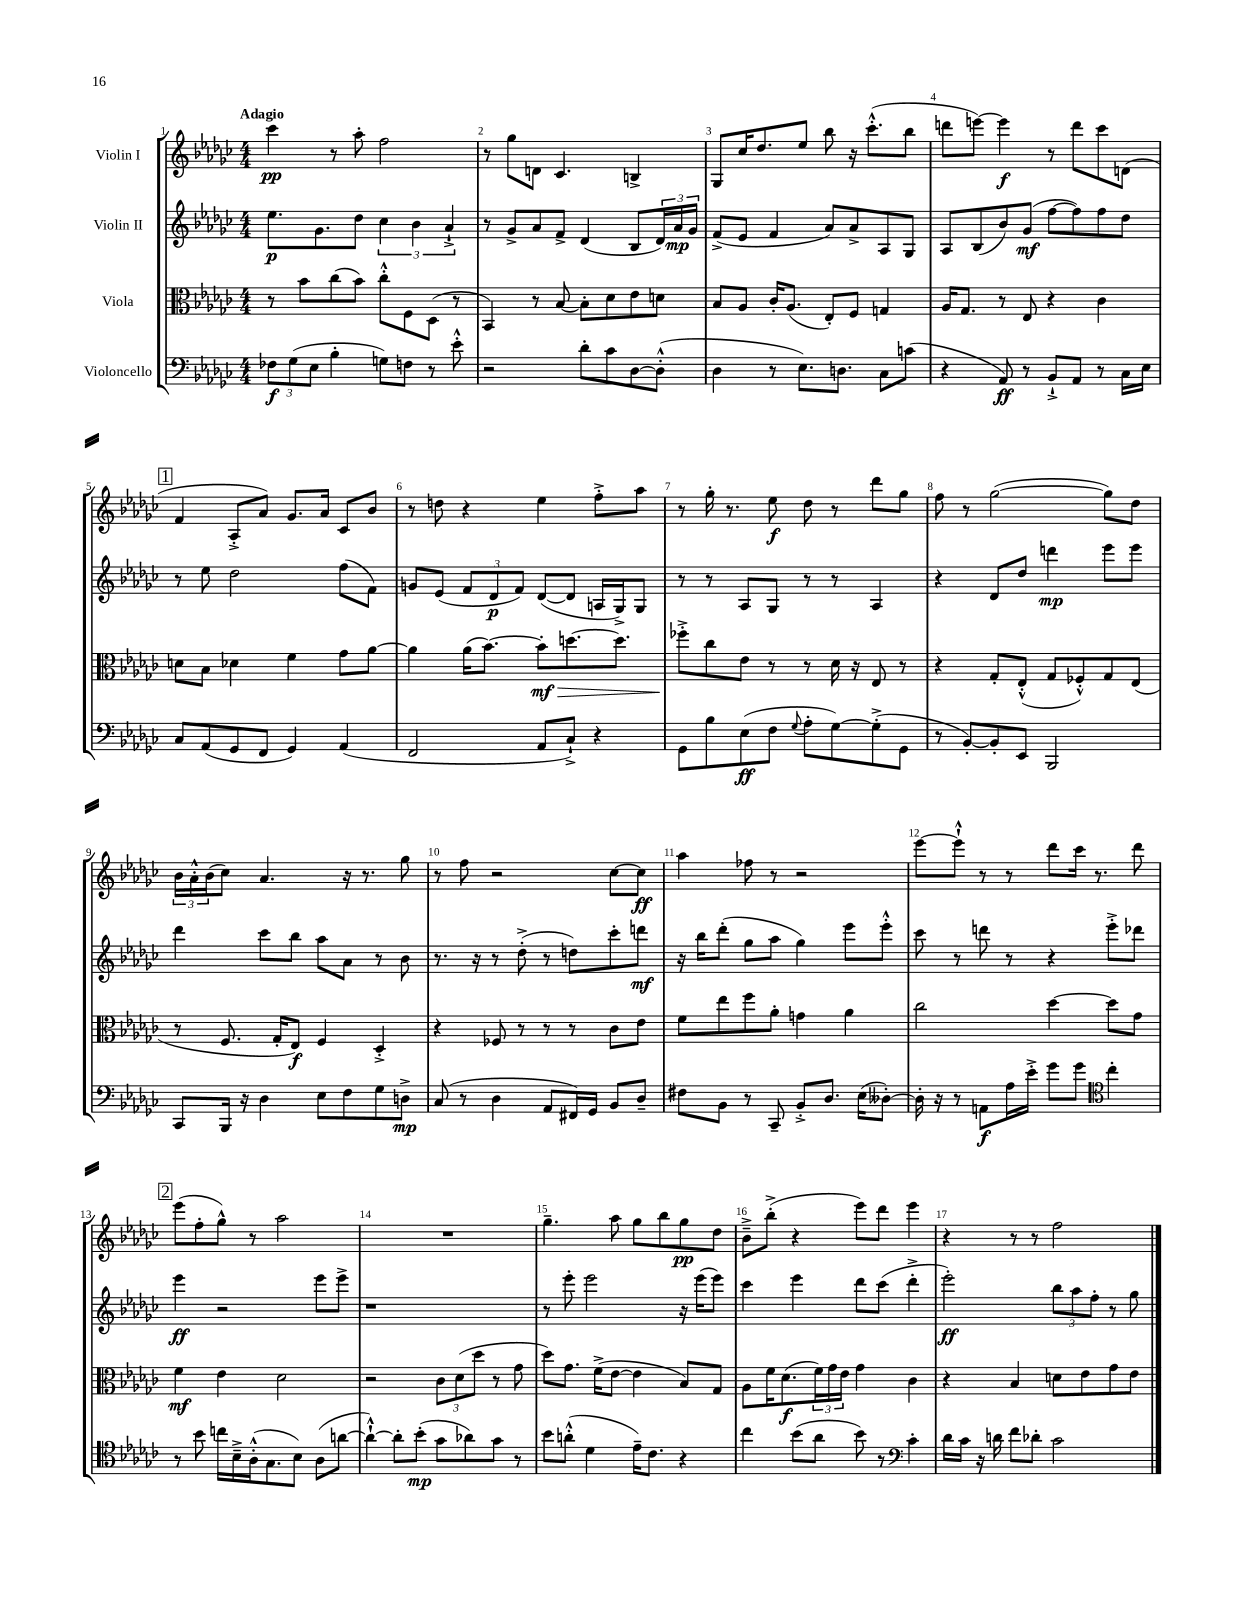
<<
\new StaffGroup <<
\new Staff = "s0" \with { instrumentName = "Violin I" } {
    \clef treble \key ges \major \numericTimeSignature \time 4/4 \tempo "Adagio"
    ces'''4\pp r8 aes''8-. f''2 |
    r8 ges''8 d'8 ces'4. b4-> |
    ges8 ces''16 des''8. ees''8 bes''8 r16 ces'''8.-.-^( bes''8 |
    d'''8 e'''8~) e'''4\f r8 d'''8 ces'''8 d'8( |
    \mark \markup { \box "1" } f'4 aes8-.-> aes'8) ges'8. aes'16 ces'8 bes'8 |
    r8 d''8 r4 ees''4 f''8-.-> aes''8 |
    r8 ges''16-. r8. ees''8\f des''8 r8 des'''8 ges''8 |
    f''8 r8 ges''2~( ges''8) des''8 |
    \tuplet 3/2 { bes'16 aes'16-.-^ bes'16( } ces''8) aes'4. r16 r8. ges''8 |
    r8 f''8 r2 ces''8~ ces''8\ff |
    aes''4 fes''8 r8 r2 |
    ees'''8~ ees'''8-!-^ r8 r8 des'''8 ces'''16 r8. des'''8 |
    \mark \markup { \box "2" } ees'''8( f''8-. ges''8-^) r8 aes''2 |
    R1 |
    ges''4.-- aes''8 ges''8 bes''8 ges''8\pp des''8 |
    bes'8---> bes''8-.->( r4 ees'''8) des'''8 ees'''4 |
    r4 r8 r8 f''2 \bar "|." |
}
\new Staff = "s1" \with { instrumentName = "Violin II" } {
    \clef treble \key ges \major \numericTimeSignature \time 4/4
    ees''8.\p ges'8. des''8 \tuplet 3/2 { ces''4 bes'4 aes'4-!-> } |
    r8 ges'8-> aes'8 f'8-> des'4( bes8 \tuplet 3/2 { des'16) aes'16\mp ges'16 } |
    f'8->( ees'8 f'4 aes'8) aes'8-> aes8 ges8 |
    aes8 bes8( bes'8) ges'8\mf( f''8~ f''8) f''8 des''8 |
    \mark \markup { \box "1" } r8 ees''8 des''2 f''8( f'8) |
    g'8 ees'8( \tuplet 3/2 { f'8 des'8\p f'8) } des'8~( des'8 a16 ges16->) ges8 |
    r8 r8 aes8 ges8 r8 r8 aes4 |
    r4 des'8 des''8 d'''4\mp ees'''8 ees'''8 |
    des'''4 ces'''8 bes''8 aes''8 aes'8 r8 bes'8 |
    r8. r16 r8 des''8-.->( r8 d''8) ces'''8-. d'''8\mf |
    r16 bes''16 des'''8-.( ges''8 aes''8 ges''4) ees'''8 ees'''8-.-^ |
    ces'''8 r8 d'''8 r8 r4 ees'''8-.-> des'''8 |
    \mark \markup { \box "2" } ees'''4\ff r2 ees'''8 ees'''8-> |
    r1 |
    r8 ees'''8-. ees'''2 r16 ees'''16( ees'''8) |
    ces'''4 ees'''4 des'''8 ces'''8( des'''4-.-> |
    ees'''2-.\ff) \tuplet 3/2 { bes''8 aes''8 f''8-. } r8 ges''8 \bar "|." |
}
\new Staff = "s2" \with { instrumentName = "Viola" } {
    \clef alto \key ges \major \numericTimeSignature \time 4/4
    r8 bes'8 ces''8( bes'8) ces''8-.-^ f8 des8( r8 |
    bes,4) r8 bes8~ bes8-. des'8 ees'8 d'8 |
    bes8 aes8 ces'16-. aes8.( ees8-.) f8 g4 |
    aes16 ges8. r8 ees8 r4 ces'4 |
    \mark \markup { \box "1" } d'8 bes8 des'4 f'4 ges'8 aes'8~ |
    aes'4 aes'16( bes'8.~) bes'8-.\mf\> d''8.~ d''8. |
    fes''8-.->\! ces''8 ees'8 r8 r8 des'16 r16 ees8 r8 |
    r4 ges8-. ees8-.-^( ges8 fes8-.-^) ges8 ees8( |
    r8 f8. ges16-. ees8\f) f4 des4-.-> |
    r4 fes8 r8 r8 r8 ces'8 ees'8 |
    f'8 ees''8 f''8 aes'8-. g'4 aes'4 |
    ces''2 des''4~ des''8 ges'8 |
    \mark \markup { \box "2" } f'4\mf ees'4 des'2 |
    r2 \tuplet 3/2 { ces'8 des'8( des''8 } r8 ges'8 |
    des''8) ges'8. f'16->( ees'8~ ees'4 bes8) ges8 |
    aes8 f'16 des'8.\f( \tuplet 3/2 { f'16) ges'16 ees'16 } ges'4 ces'4 |
    r4 bes4 d'8 ees'8 ges'8 ees'8 \bar "|." |
}
\new Staff = "s3" \with { instrumentName = "Violoncello" } {
    \clef bass \key ges \major \numericTimeSignature \time 4/4
    \tuplet 3/2 { fes8\f ges8( ees8 } bes4-. g8) f8 r8 ees'8-.-^ |
    r2 des'8-. ces'8 des8~ des8-.-^( |
    des4 r8 ees8.) d8. ces8 c'8( |
    r4 aes,8\ff) r8 bes,8-!-> aes,8 r8 ces16 ees16 |
    \mark \markup { \box "1" } ces8 aes,8( ges,8 f,8 ges,4) aes,4( |
    f,2 aes,8 ces8-!->) r4 |
    ges,8 bes8 ees8\ff( f8 \appoggiatura { ges8 } aes8-. ges8~) ges8-.->( ges,8 |
    r8 bes,8~-.) bes,8-. ees,8 bes,,2 |
    ces,8 bes,,16 r16 des4 ees8 f8 ges8 d8->\mp |
    ces8( r8 des4 aes,8 fis,16) ges,16 bes,8 des8-- |
    fis8 bes,8 r8 ces,8-- bes,8-.-> des8. ees16( deses8~-.) |
    deses16-. r16 r8 a,8\f aes16 ees'16-.-> ges'8 ges'8 \clef tenor ces''4-. |
    \mark \markup { \box "2" } r8 bes'8 c''16 bes16---> aes16-.-^( ges8. bes8) aes8( a'8~ |
    a'4~-!-^) a'8-. bes'8-.\mp( ges'8 aes'8) ges'8 r8 |
    bes'8 a'8-.-^( des'4 ees'16--) ces'8. r4 |
    ces''4 bes'8( aes'8 bes'8) r8 \clef bass ces'4-. |
    des'16 ces'16 r16 d'16 f'8 des'8-. ces'2 \bar "|." |
}
>>
>>
\layout { \context { \Score \override BarNumber.break-visibility = ##(#f #t #t) barNumberVisibility = #all-bar-numbers-visible } }
